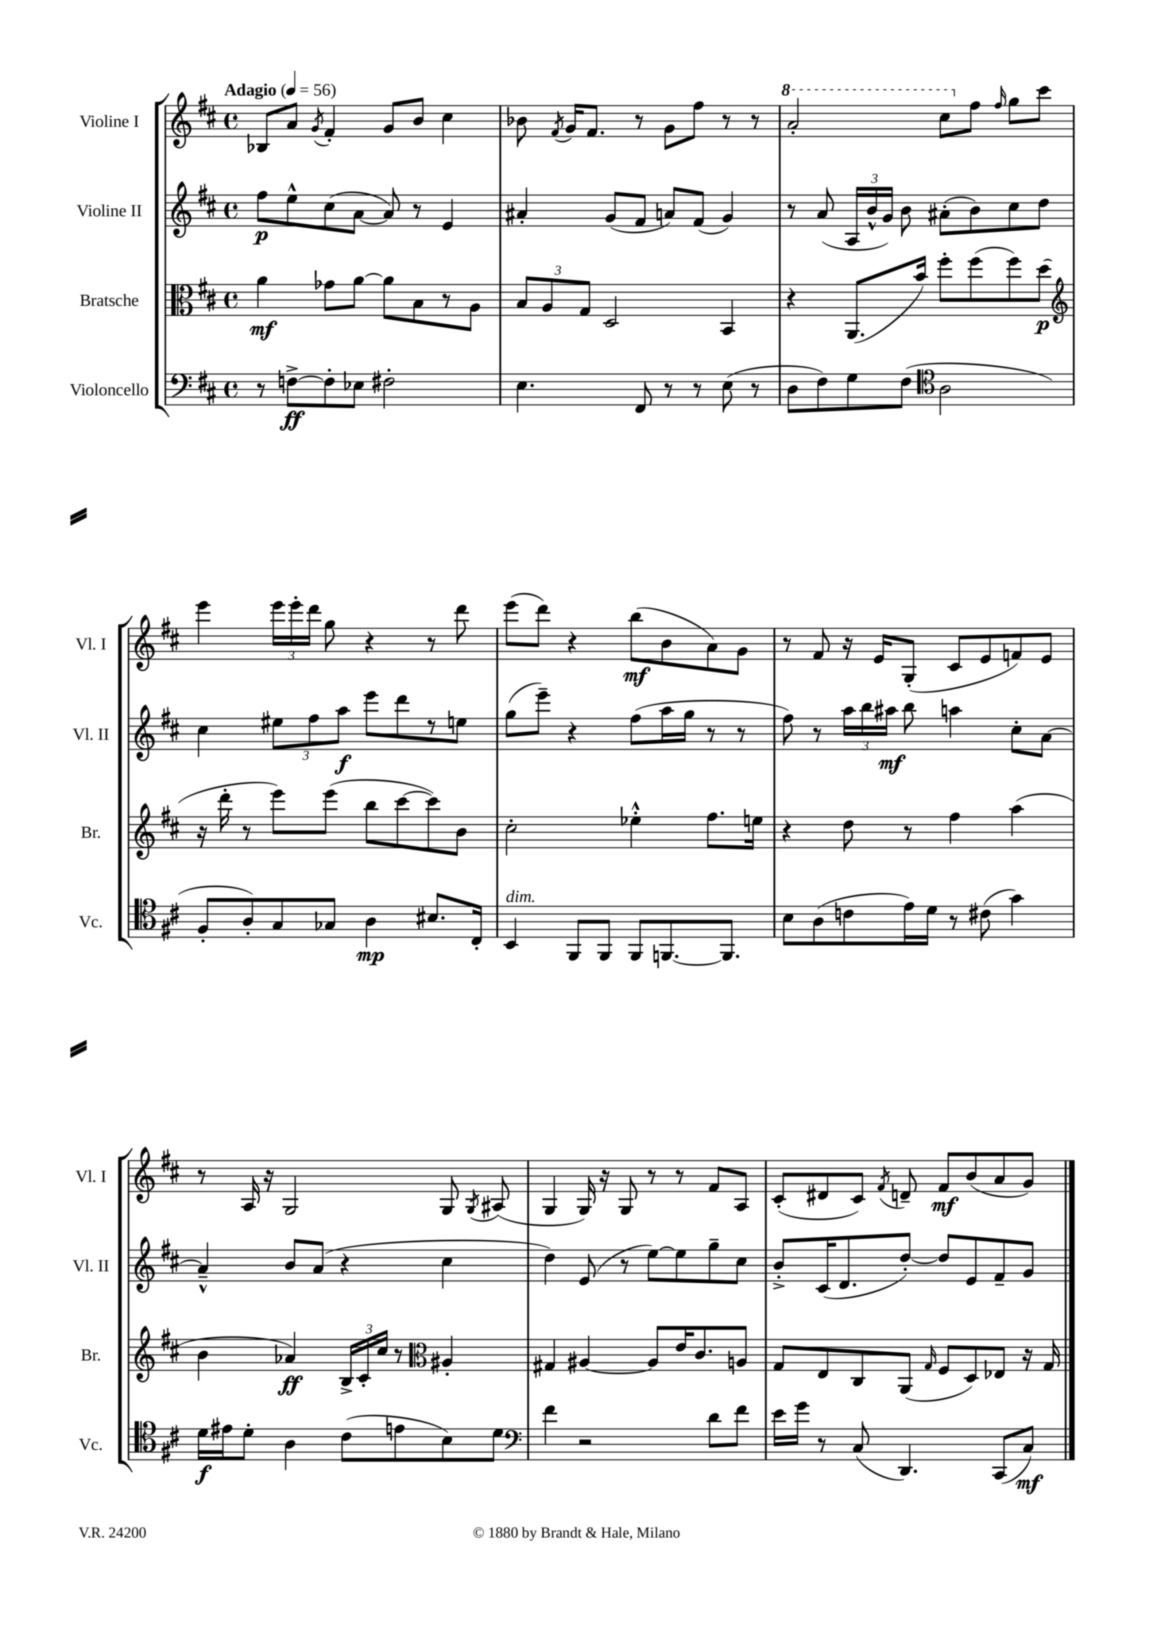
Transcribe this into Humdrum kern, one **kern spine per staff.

**kern	**dynam	**kern	**dynam	**kern	**dynam	**kern	**dynam
*part4	*part4	*part3	*part3	*part2	*part2	*part1	*part1
*staff4	*staff4	*staff3	*staff3	*staff2	*staff2	*staff1	*staff1
*I"Violoncello	*	*I"Bratsche	*	*I"Violine II	*	*I"Violine I	*
*I'Vc.	*	*I'Br.	*	*I'Vl. II	*	*I'Vl. I	*
*clefF4	*	*clefC3	*	*clefG2	*	*clefG2	*
*k[f#c#]	*	*k[f#c#]	*	*k[f#c#]	*	*k[f#c#]	*
*M4/4	*	*M4/4	*	*M4/4	*	*M4/4	*
*met(c)	*	*met(c)	*	*met(c)	*	*met(c)	*
*MM56	*	*MM56	*	*MM56	*	*MM56	*
=1	=1	=1	=1	=1	=1	=1	=1
!	!	!	!	!	!	!LO:TX:a:B:t=Adagio	!
8r	.	4a\	mf	8ff#\L	p	8B-X/L	.
[8Fn^\L	ff	.	.	8ee^^\	.	8a/J	.
.	.	.	.	.	.	8qg/	.
8F'\]	.	8g-X\L	.	(8cc#\	.	4f#'/	.
8E-X\J	.	[8a\J	.	[8a\J	.	.	.
2F#X'\	.	8a\L]	.	8a/])	.	8g/L	.
.	.	8B\	.	8r	.	8b/J	.
.	.	8r	.	4e/	.	4cc#\	.
.	.	8A\J	.	.	.	.	.
=2	=2	=2	=2	=2	=2	=2	=2
4.E\	.	12B/L	.	4a#X'/	.	8b-X\	.
.	.	12A/	.	.	.	.	.
.	.	.	.	.	.	8qf#/	.
.	.	.	.	.	.	16g/KL	.
.	.	12G/J	.	.	.	.	.
.	.	.	.	.	.	8.f#/J	.
.	.	2D/	.	(8g/L	.	.	.
8FF#/	.	.	.	8f#/J	.	8r	.
8r	.	.	.	8an/L)	.	8g\L	.
8r	.	.	.	(8f#/J	.	8ff#\J	.
(8E\	.	4BB/	.	4g/)	.	8r	.
8r	.	.	.	.	.	8r	.
=3	=3	=3	=3	=3	=3	=3	=3
*	*	*	*	*	*	*8va	*
8D\L	.	4r	.	8r	.	2aa'/	.
8F#\)	.	.	.	(8a/	.	.	.
8G\	.	(8.AA/L	.	24A/LL	.	.	.
.	.	.	.	24b^^/	.	.	.
.	.	.	.	24g/JJ)	.	.	.
(8F#\J	.	.	.	8b\	.	.	.
.	.	16b/Jk)	.	.	.	.	.
*clefC4	*	*	*	*	*	*	*
2A\	.	8ff#'\L	.	(8a#X'\L	.	8ccc#\L	.
*	*	*	*	*	*	*X8va	*
.	.	(8ff#\	.	8b\)	.	8ff#\J	.
.	.	.	.	.	.	16qqff#/	.
.	.	8ff#\)	.	8cc#\	.	8gg\L	.
.	.	(8dd\J	p	8dd\J	.	8ccc#\J	.
!!LO:LB:g=z
=4	=4	=4	=4	=4	=4	=4	=4
*	*	*clefG2	*	*	*	*	*
8F#'/L	.	16r	.	4cc#\	.	4eee\	.
.	.	16ddd'\	.	.	.	.	.
8A'/)	.	8r	.	.	.	.	.
8G/	.	8eee\L)	.	12ee#X\L	.	24eee\LL	.
.	.	.	.	.	.	24eee'\	.
.	.	.	.	12ff#\	.	24ddd\JJ	.
8G-X/J	.	(8eee\J	.	.	.	8gg\	.
.	.	.	.	12aa\J	f	.	.
4A\	mp	8bb\L	.	8eee\L	.	4r	.
.	.	[8ccc#\	.	8ddd\	.	.	.
8.B#X/L	.	8ccc#\])	.	8r	.	8r	.
.	.	8b\J	.	8een\J	.	8ddd\	.
16C#'/Jk	.	.	.	.	.	.	.
=5	=5	=5	=5	=5	=5	=5	=5
!LO:TX:a:i:t=dim.	!	!	!	!	!	!	!
4BB/	.	2cc#'\	.	(8gg\L	.	(8eee\L	.
.	.	.	.	8eee~\J)	.	8ddd\J)	.
8FF#/L	.	.	.	4r	.	4r	.
8FF#/J	.	.	.	.	.	.	.
8FF#/L	.	4ee-X'^^\	.	(8ff#\L	.	(8bb\L	mf
[8.FFn/	.	.	.	16aa\L	.	8b\	.
.	.	.	.	16gg\JJ	.	.	.
.	.	8.ff#\L	.	8r	.	8a\)	.
8.FF/J]	.	.	.	.	.	.	.
.	.	.	.	8r	.	8g\J	.
.	.	16een\Jk	.	.	.	.	.
=6	=6	=6	=6	=6	=6	=6	=6
8B\L	.	4r	.	8ff#\)	.	8r	.
(8A\	.	.	.	8r	.	8f#/	.
8cn\	.	8dd\	.	24aa\LL	.	16r	.
.	.	.	.	24bb\	.	.	.
.	.	.	.	.	.	16e/KL	.
.	.	.	.	24aa#X\JJ	mf	.	.
16e\L)	.	8r	.	8bb\	.	(8G'/J	.
16d\JJ	.	.	.	.	.	.	.
8r	.	4ff#\	.	4aan\	.	8c#/L	.
(8c#X\	.	.	.	.	.	8e/	.
4g\)	.	(4aa\	.	8cc#'\L	.	8fn/)	.
.	.	.	.	[8a\J	.	8e/J	.
!!LO:LB:g=z
=7	=7	=7	=7	=7	=7	=7	=7
16d\LL	f	4b\	.	4a~^^/]	.	8r	.
16e#X\J	.	.	.	.	.	.	.
8d'\J	.	.	.	.	.	16A/	.
.	.	.	.	.	.	16r	.
4A\	.	4a-X/)	ff	8b/L	.	2G/	.
.	.	.	.	(8a/J	.	.	.
(8c#\L	.	24B^/LL	.	4r	.	.	.
.	.	24c#'/	.	.	.	.	.
.	.	24cc#/JJ	.	.	.	.	.
8en\	.	8r	.	.	.	.	.
*	*	*clefC3	*	*	*	*	*
8B\)	.	4A#X'/	.	4cc#\	.	8G/	.
.	.	.	.	.	.	8qG/	.
8d\J	.	.	.	.	.	(8A#X/	.
=8	=8	=8	=8	=8	=8	=8	=8
*clefF4	*	*	*	*	*	*	*
4f#\	.	4G#X/	.	4dd\)	.	4G/	.
2r	.	[4A#X/	.	(8e/	.	16G/)	.
.	.	.	.	.	.	16r	.
.	.	.	.	8r	.	8G/	.
.	.	8A#/L]	.	[8ee\L)	.	8r	.
.	.	16e/K	.	8ee\]	.	8r	.
.	.	8.c#/	.	.	.	.	.
8d\L	.	.	.	8gg~\	.	8f#/L	.
8f#\J	.	8An/J	.	8cc#\J	.	8A/J	.
=9	=9	=9	=9	=9	=9	=9	=9
16e\LL	.	8G/L	.	8b'^/L	.	(8c#'/L	.
16g\JJ	.	.	.	.	.	.	.
8r	.	8E/	.	(16c#/K	.	8d#X/	.
.	.	.	.	8.d/	.	.	.
(8C#/	.	8C#/	.	.	.	8c#/J)	.
.	.	.	.	.	.	8qf#/	.
4.DD/)	.	(8AA/J	.	[8dd'/J)	.	8dn~/	.
.	.	16qqG/	.	.	.	.	.
.	.	8F#/L	.	8dd/L]	.	8f#/L	mf
.	.	8D/)	.	8e/	.	(8b/	.
(8CC#/L	.	8E-X/J	.	8f#~/	.	8a/	.
8C#/J)	mf	16r	.	8g/J	.	8g/J)	.
.	.	16G/	.	.	.	.	.
==	==	==	==	==	==	==	==
*-	*-	*-	*-	*-	*-	*-	*-
